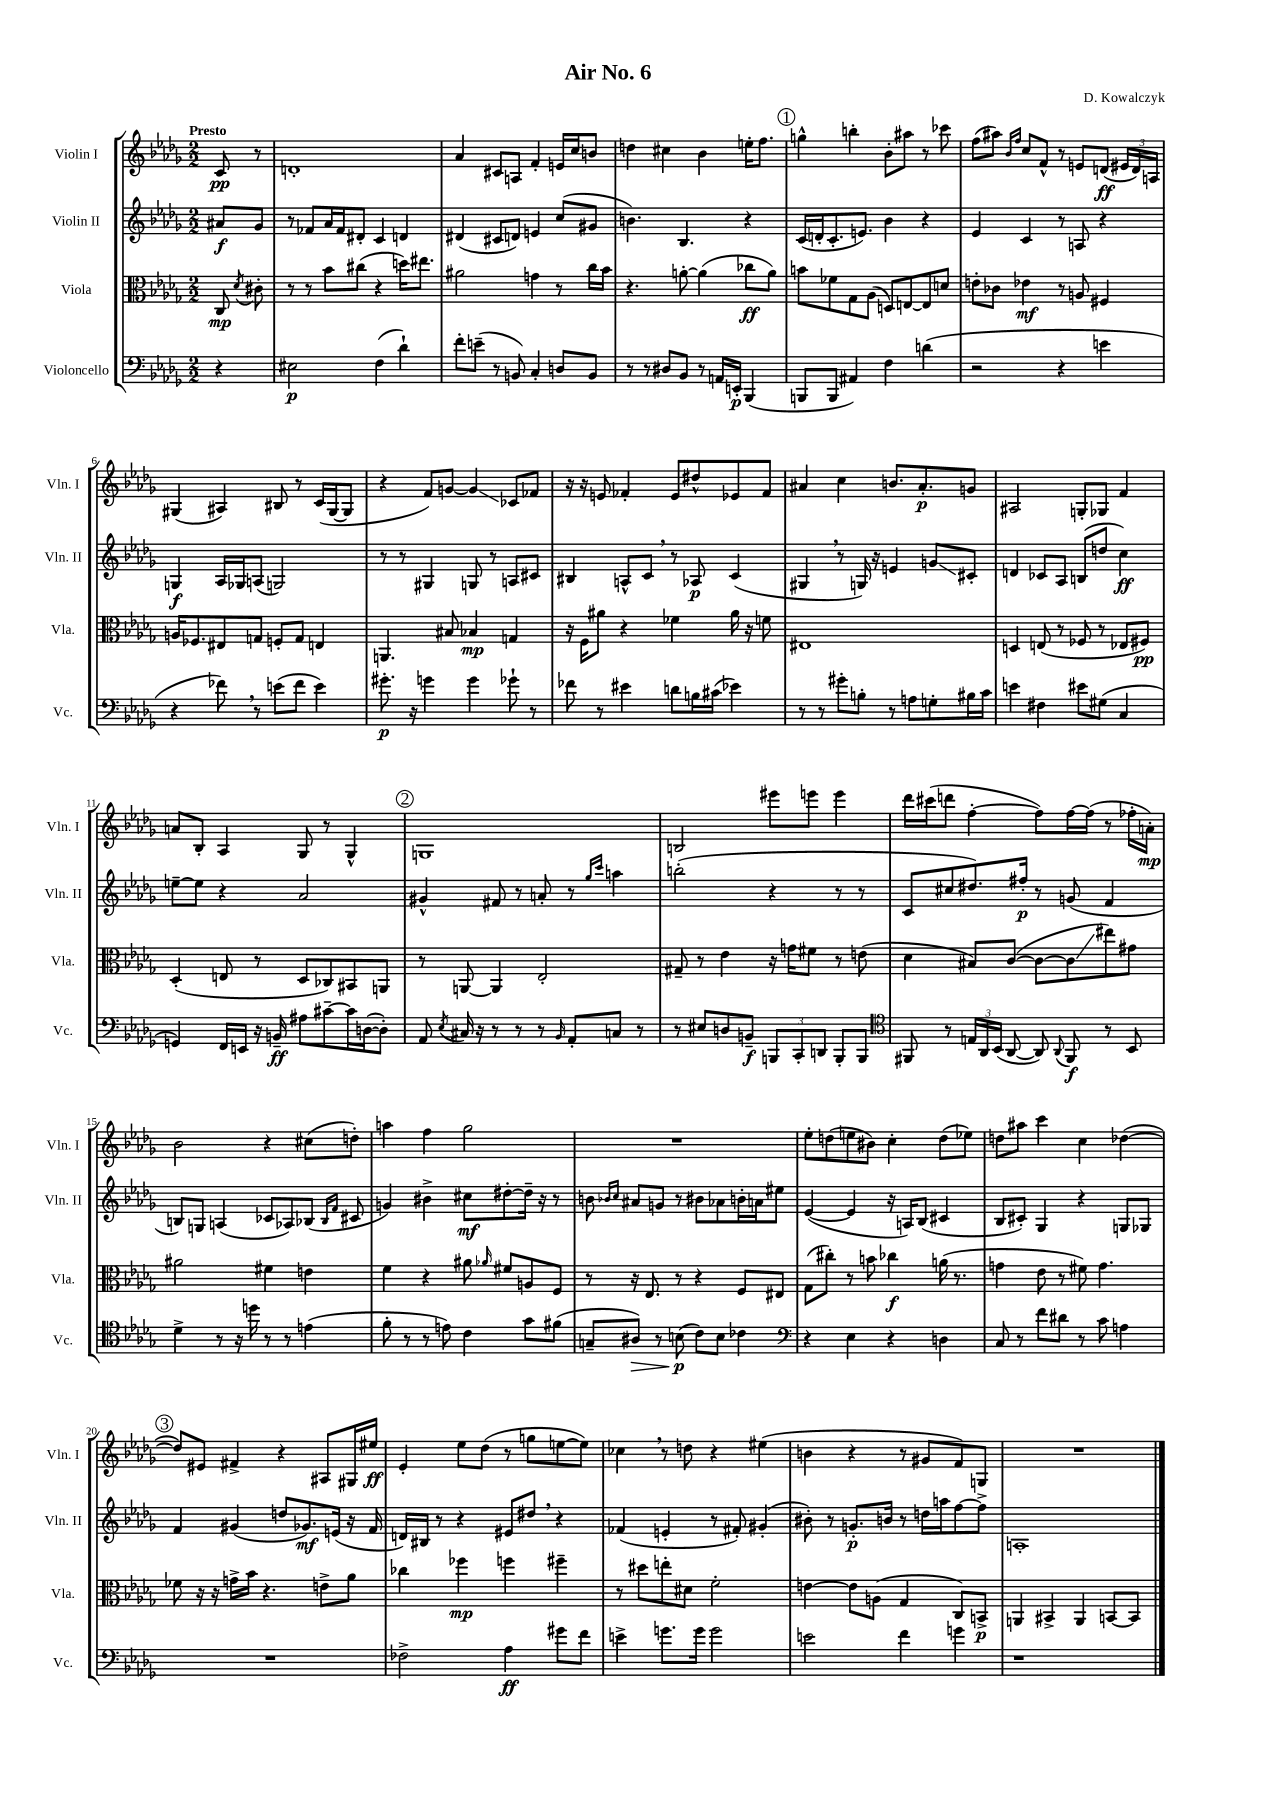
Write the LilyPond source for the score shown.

\header { title = "Air No. 6" composer = "D. Kowalczyk" }
<<
\new StaffGroup <<
\new Staff = "s0" \with { instrumentName = "Violin I" shortInstrumentName = "Vln. I" } {
    \clef treble \key des \major \numericTimeSignature \time 2/2 \partial 4 \tempo "Presto"
    \autoBeamOff c'8\pp r8 |
    d'1-. |
    aes'4 cis'8[ a8] f'4-. e'16[ c''16 b'8] |
    d''4 cis''4 bes'4 e''16[-. f''8.] |
    \mark \markup { \circle "1" } g''4-^ b''4-. bes'8[-. ais''8] r8 ces'''8 |
    f''8[( ais''8]) \grace { bes'16[ f''16] } c''8[ f'8]-^ r8 e'8[ d'8]\ff( \tuplet 3/2 { eis'16[ d'16) a16] } |
    gis4( ais4) bis8 r8 c'16[( gis16~ gis8] |
    r4 f'8[) g'8]~ g'4\glissando ces'8[ fes'8] |
    r16 r16 e'8 fes'4-. e'8[ dis''8-^ ees'8 fes'8] |
    ais'4 c''4 b'8.[ ais'8.-.\p g'8] |
    ais2 g8[-. ges8] f'4 |
    a'8[ bes8]-. aes4 ges8 r8 ges4-^ |
    \mark \markup { \circle "2" } g1 |
    b2 eis'''8[ e'''8] e'''4 |
    des'''16[ cis'''16( d'''8] f''4~-. f''8[) f''16~ f''16]( r8 fes''16[-. a'16]-.\mp) |
    bes'2 r4 cis''8[( d''8]-.) |
    a''4 f''4 ges''2 |
    R1 |
    ees''8[-. d''8( e''8 bis'8]) c''4-. d''8[( ees''8]) |
    d''8[ ais''8] c'''4 c''4 des''4~( |
    \mark \markup { \circle "3" } des''8[) eis'8] fis'4-> r4 ais8[ gis16 eis''16]\ff |
    ees'4-. ees''8[ des''8]( r8 g''8[ e''8~ e''8]) |
    ces''4 \breathe r8 d''8 r4 eis''4( |
    b'4 r4 r8 gis'8[ f'8) g8] |
    R1 \bar "|." |
}
\new Staff = "s1" \with { instrumentName = "Violin II" shortInstrumentName = "Vln. II" } {
    \clef treble \key des \major \numericTimeSignature \time 2/2 \partial 4
    \autoBeamOff ais'8[\f ges'8] |
    r8 fes'8[ aes'16 fes'16 dis'8]-. c'4 d'4 |
    dis'4( cis'8[ d'8]) e'4 c''8[( gis'8] |
    b'4.) bes4. r4 |
    \mark \markup { \circle "1" } c'16[( d'16-. c'8.-. e'8.]) bes'4 r4 |
    ees'4 c'4 r8 a8 r4 |
    g4\f aes16[ ges16 a8]( g2) |
    r8 r8 gis4 g8 r8 a8[ cis'8] |
    bis4 a8[-^ c'8] \breathe r8 aes8\p c'4( |
    gis4 \breathe r8 g16) r16 e'4 g'8[\glissando cis'8]-. |
    d'4 ces'8[ aes8] b8[( d''8] c''4\ff) |
    e''8[~-- e''8] r4 aes'2 |
    \mark \markup { \circle "2" } gis'4-^ fis'8 r8 a'8-. r8 \grace { ges''16[ c'''16] } a''4 |
    b''2-.( r4 r8 r8 |
    c'8[ cis''8 dis''8.) fis''16]-.\p r8 g'8( f'4 |
    b8[) g8] a4( ces'8[ aes8) bes8]( \grace { bes16[ f'16] } cis'8 |
    g'4) bis'4-> cis''8[\mf dis''8~-. dis''16]-- r16 r8 |
    b'8 \grace { bes'16[ c''16] } ais'8[ g'8] r8 bis'8[ aes'8 b'16-. a'16 eis''8] |
    ees'4~( ees'4 r16 a16[) bes8]( cis'4 |
    bes8[ cis'8]-.) ges4 r4 g8[ ges8] |
    \mark \markup { \circle "3" } f'4 gis'4( d''8[ ges'8.\mf) e'16]( r16 f'16 |
    d'16[) bis16] r8 r4 eis'8[ dis''8] \breathe r4 |
    fes'4( e'4-. r8 fis'8-.) gis'4-.( |
    bis'8-.) r8 g'8.[-.\p b'16] r8 d''16[ a''16 f''8~ f''8]-> |
    a1-. \bar "|." |
}
\new Staff = "s2" \with { instrumentName = "Viola" shortInstrumentName = "Vla." } {
    \clef alto \key des \major \numericTimeSignature \time 2/2 \partial 4
    \autoBeamOff c8\mp \acciaccatura { des'8 } cis'8-. |
    r8 r8 bes'8[ cis''8]( r4 d''16[) eis''8.] |
    ais'2 g'4 r8 c''16[ bes'16] |
    r4. a'8~-. a'4( ces''8[\ff a'8]) |
    \mark \markup { \circle "1" } b'8[ fes'8 ges8 aes8]( d8[) e8~ e8 d'8] |
    e'8[-. ces'8] ees'4\mf r8 a8 fis4 |
    a16[ fes8. eis8 g8] f8[-. g8] e4 |
    a,4. bis8 bes4\mp g4 |
    r16 f16[ ais'8] r4 fes'4 ais'16 r16 f'8 |
    eis1 |
    d4 e8( r8 fes8 r8 ees8[ fis8]\pp) |
    des4-.( e8 r8 des8[ ces8) bis,8 a,8] |
    \mark \markup { \circle "2" } r8 a,8~ a,4 ees2-. |
    gis8-- r8 ees'4 r16 g'16[ fis'8] r8 e'8( |
    des'4 bis8[) c'8]~( c'8[~ c'8\glissando eis''8) gis'8] |
    ais'2 fis'4 e'4 |
    f'4 r4 ais'8 \grace { aes'16 } fis'8[ a8 f8] |
    r8 r16 ees8. r8 r4 f8[ eis8] |
    ges8[( cis''8]-.) r8 b'8 ces''4\f a'16( r8. |
    g'4 ees'8 r8 fis'8) g'4. |
    \mark \markup { \circle "3" } fes'8 r16 r16 g'16[-> bes'16] r4. e'8[-> aes'8] |
    ces''4 fes''4\mp f''4 fis''4-- |
    r8 dis''8[ e''8-. dis'8] f'2-. |
    e'4~ e'8[ a8]( ges4 c8[) b,8]->\p |
    a,4 bis,4-> a,4 b,8[~ b,8] \bar "|." |
}
\new Staff = "s3" \with { instrumentName = "Violoncello" shortInstrumentName = "Vc." } {
    \clef bass \key des \major \numericTimeSignature \time 2/2 \partial 4
    \autoBeamOff r4 |
    eis2\p f4( des'4-!) |
    f'8[-. e'8]--( r8 b,8) c4-. d8[ b,8] |
    r8 r8 dis8[ bes,8] r8 a,16[ e,16]-.\p bes,,4( |
    \mark \markup { \circle "1" } b,,8[ b,,8] ais,4) f4 d'4( |
    r2 r4 e'4 |
    r4 fes'8) \breathe r8 e'8[( fes'8] e'4) |
    gis'8.-.\p r16 g'4 g'4 ges'8-! r8 |
    fes'8 r8 eis'4 d'8[ b16 cis'16]( ees'4) |
    r8 r8 gis'8[-. b8]-. r8 a8[ g8-. bis16 c'16] |
    e'4 fis4 eis'8[ gis8]( c4 |
    g,4) f,16[ e,16] r16 b,16--\ff ais8[ cis'8~-- cis'16 d16~( d8]-.) |
    \mark \markup { \circle "2" } aes,8 \acciaccatura { ees8 } cis16 r16 r8 r8 r8 \grace { bes,16 } aes,8[-. c8] r8 |
    r8 eis8[ d8 b,8]--\f \tuplet 3/2 { b,,8[ c,8-. d,8] } b,,8[-. b,,8] |
    \clef tenor fis,8 r8 \tuplet 3/2 { e16[ aes,16 bes,16]( } aes,8~ aes,8) \appoggiatura { aes,8 } fis,8\f r8 bes,8 |
    des'4-> r8 r16 d''16 r8 r8 e'4( |
    f'8-. r8 r8 e'8) c'4 ges'8[ fis'8]( |
    g8[-- ais8]\>) r8 b8\p\!( c'8[) b8] ces'4 |
    \clef bass r4 ees4 r4 d4 |
    c8 r8 f'8[ dis'8] r8 c'8 a4 |
    \mark \markup { \circle "3" } R1 |
    fes2-> aes4\ff gis'8[ f'8] |
    e'4-> g'8.[ g'16] g'2 |
    e'2 f'4 g'4 |
    r1 \bar "|." |
}
>>
>>
